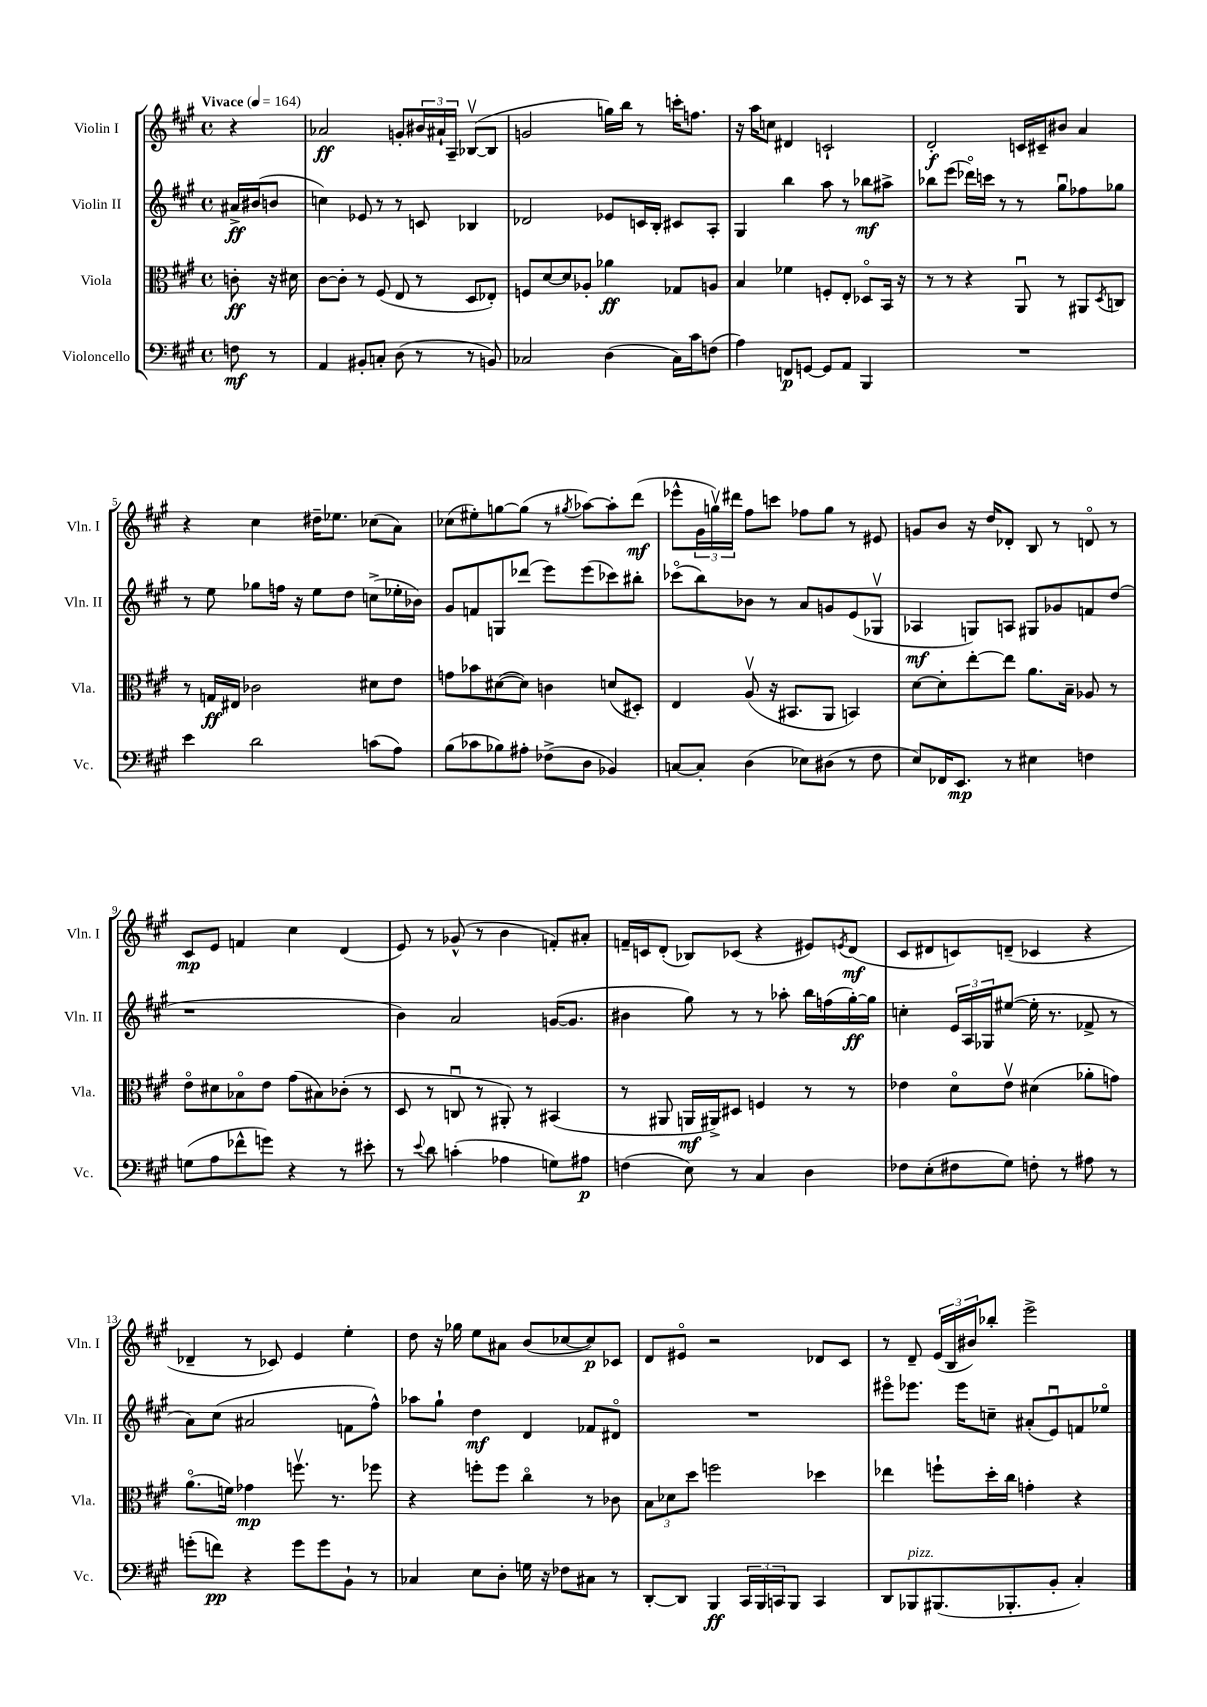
<<
\new StaffGroup <<
\new Staff = "s0" \with { instrumentName = "Violin I" shortInstrumentName = "Vln. I" } {
    \clef treble \key a \major \defaultTimeSignature \time 4/4 \partial 4 \tempo "Vivace" 4 = 164
    r4 |
    aes'2\ff g'8-. \tuplet 3/2 { bis'16 ais'16-! a16-- } bes8~\upbow( bes8 |
    g'2 g''16) b''16 r8 c'''16-. f''8. |
    r16 a''16 c''8 dis'4 c'2-! |
    d'2-.\f c'16 cis'16-- bis'8 a'4 |
    r4 cis''4 dis''16-- ees''8. ces''8( a'8) |
    ces''8( eis''8-.) g''8~ g''8( r8 \acciaccatura { gis''8 } aes''8~) aes''8-. d'''8\mf( |
    ees'''8-^ \tuplet 3/2 { gis'16 g''16\upbow) dis'''16 } fis''8 c'''8 fes''8 g''8 r8 eis'8 |
    g'8 b'8 r16 d''16 des'8-. b8 r8 d'8\flageolet r8 |
    cis'8\mp e'8 f'4 cis''4 d'4( |
    e'8) r8 ges'8-^( r8 b'4 f'8-.) ais'8-. |
    f'16-- c'16 d'8-.( bes8) ces'8( r4 eis'8) \acciaccatura { e'8 } d'8\mf( |
    cis'8 dis'8 c'8) d'8--( ces'4 r4 |
    des'4-- r8 ces'8) e'4 e''4-. |
    d''8 r16 ges''16 e''8 ais'8 b'8( ces''8~ ces''8\p) ces'8 |
    d'8 eis'8\flageolet r2 des'8 cis'8 |
    r8 d'8-- \tuplet 3/2 { e'16( b16 bis'16) } bes''8-. e'''2-> \bar "|." |
}
\new Staff = "s1" \with { instrumentName = "Violin II" shortInstrumentName = "Vln. II" } {
    \clef treble \key a \major \defaultTimeSignature \time 4/4 \partial 4
    ais'16->\ff bis'16( b'8 |
    c''4) ees'8 r8 r8 c'8 bes4 |
    des'2 ees'8 c'16 b16-. cis'8 a8-. |
    gis4 b''4 a''8 r8 bes''8\mf ais''8-> |
    bes''8 e'''8( des'''16\flageolet) c'''16 r8 r8 gis''8\downbow fes''8 ges''8 |
    r8 e''8 ges''8 f''16 r16 e''8 d''8 c''8->( ees''16-. bes'16) |
    gis'8 f'8 g8 des'''8( e'''8) e'''8( ces'''8) bis''8-. |
    ces'''8\flageolet( b''8) bes'8 r8 a'8 g'8 e'8( ges8\upbow |
    aes4\mf g8) a8 gis8 ges'8 f'8 d''8( |
    r1 |
    b'4) a'2 g'16~( g'8. |
    bis'4 gis''8) r8 r8 aes''8-. b''16 f''16( gis''16~-.\ff) gis''16 |
    c''4-. \tuplet 3/2 { e'16 a16 ges16 } eis''8~( eis''16-. r8. fes'8-> r8 |
    a'8) cis''8( ais'2 f'8 fis''8-^) |
    aes''8 gis''8-! d''4\mf d'4 fes'8 dis'8\flageolet |
    R1 |
    eis'''8\flageolet ees'''8. ees'''16 c''8-- ais'8-.( e'8\downbow) f'8 ees''8\flageolet \bar "|." |
}
\new Staff = "s2" \with { instrumentName = "Viola" shortInstrumentName = "Vla." } {
    \clef alto \key a \major \defaultTimeSignature \time 4/4 \partial 4
    c'8-.\ff r16 dis'16 |
    cis'8~ cis'8-. r8 fis8( e8 r8 d8 ees8-.) |
    f8 d'8~ d'8 aes8-. aes'4\ff ges8 a8 |
    b4 fes'4 f8-. e8-. des8\flageolet b,16 r16 |
    r8 r8 r4 a,8\downbow r8 ais,8 \acciaccatura { d8 } c8 |
    r8 g16\ff eis16 ces'2 dis'8 e'8 |
    g'8 bes'8 dis'8~( dis'8) c'4 d'8( dis8-.) |
    e4 a8\upbow( r16 bis,8. a,8 b,4) |
    d'8~ d'8-. e''8~-. e''8 a'8. b16-- aes8 r8 |
    e'8\flageolet dis'8 bes8\flageolet e'8 gis'8( bis8) ces'8-.( r8 |
    d8 r8 c8\downbow r8 ais,8-.) r8 bis,4( |
    r8 ais,8 a,16\mf ais,16->) dis8 f4 r8 r8 |
    ees'4 d'8\flageolet ees'8\upbow dis'4( aes'8-. g'8) |
    a'8.\flageolet( f'16) ges'4\mp f''8.\upbow r8. fes''8 |
    r4 f''8-. f''8 cis''4\flageolet r8 ces'8 |
    \tuplet 3/2 { b8 des'8 d''8 } f''2 des''4 |
    ees''4 f''8-! d''16-. cis''16 g'4-. r4 \bar "|." |
}
\new Staff = "s3" \with { instrumentName = "Violoncello" shortInstrumentName = "Vc." } {
    \clef bass \key a \major \defaultTimeSignature \time 4/4 \partial 4
    f8\mf r8 |
    a,4 bis,8-. c8-. d8( r8 r8 b,8) |
    ces2 d4( ces16) cis'16 f8( |
    a4) f,8\p g,8~ g,8 a,8 b,,4 |
    R1 |
    e'4 d'2 c'8( a8) |
    b8( ces'8 bes8) ais8-. fes8->( d8 bes,4) |
    c8~ c8-. d4( ees8) dis8( r8 fis8 |
    e8) fes,16 e,8.\mp r8 eis4 f4 |
    g8( a8 fes'8-^ g'8) r4 r8 eis'8-. |
    r8 \appoggiatura { e'8 } d'8 c'4-.( aes4 g8) ais8\p |
    f4( e8) r8 cis4 d4 |
    fes8 e8-.( fis8 gis8) f8-. r8 ais8 r8 |
    g'8-.( f'8\pp) r4 g'8 g'8 b,8-! r8 |
    ces4 e8 d8-. g16 r16 fes8 cis8 r8 |
    d,8~-. d,8 b,,4\ff \tuplet 3/2 { cis,16 b,,16 c,16 } b,,8 c,4 |
    d,8 bes,,8^\markup { \italic "pizz." } bis,,8.( bes,,8.-. b,8-. cis4-.) \bar "|." |
}
>>
>>
